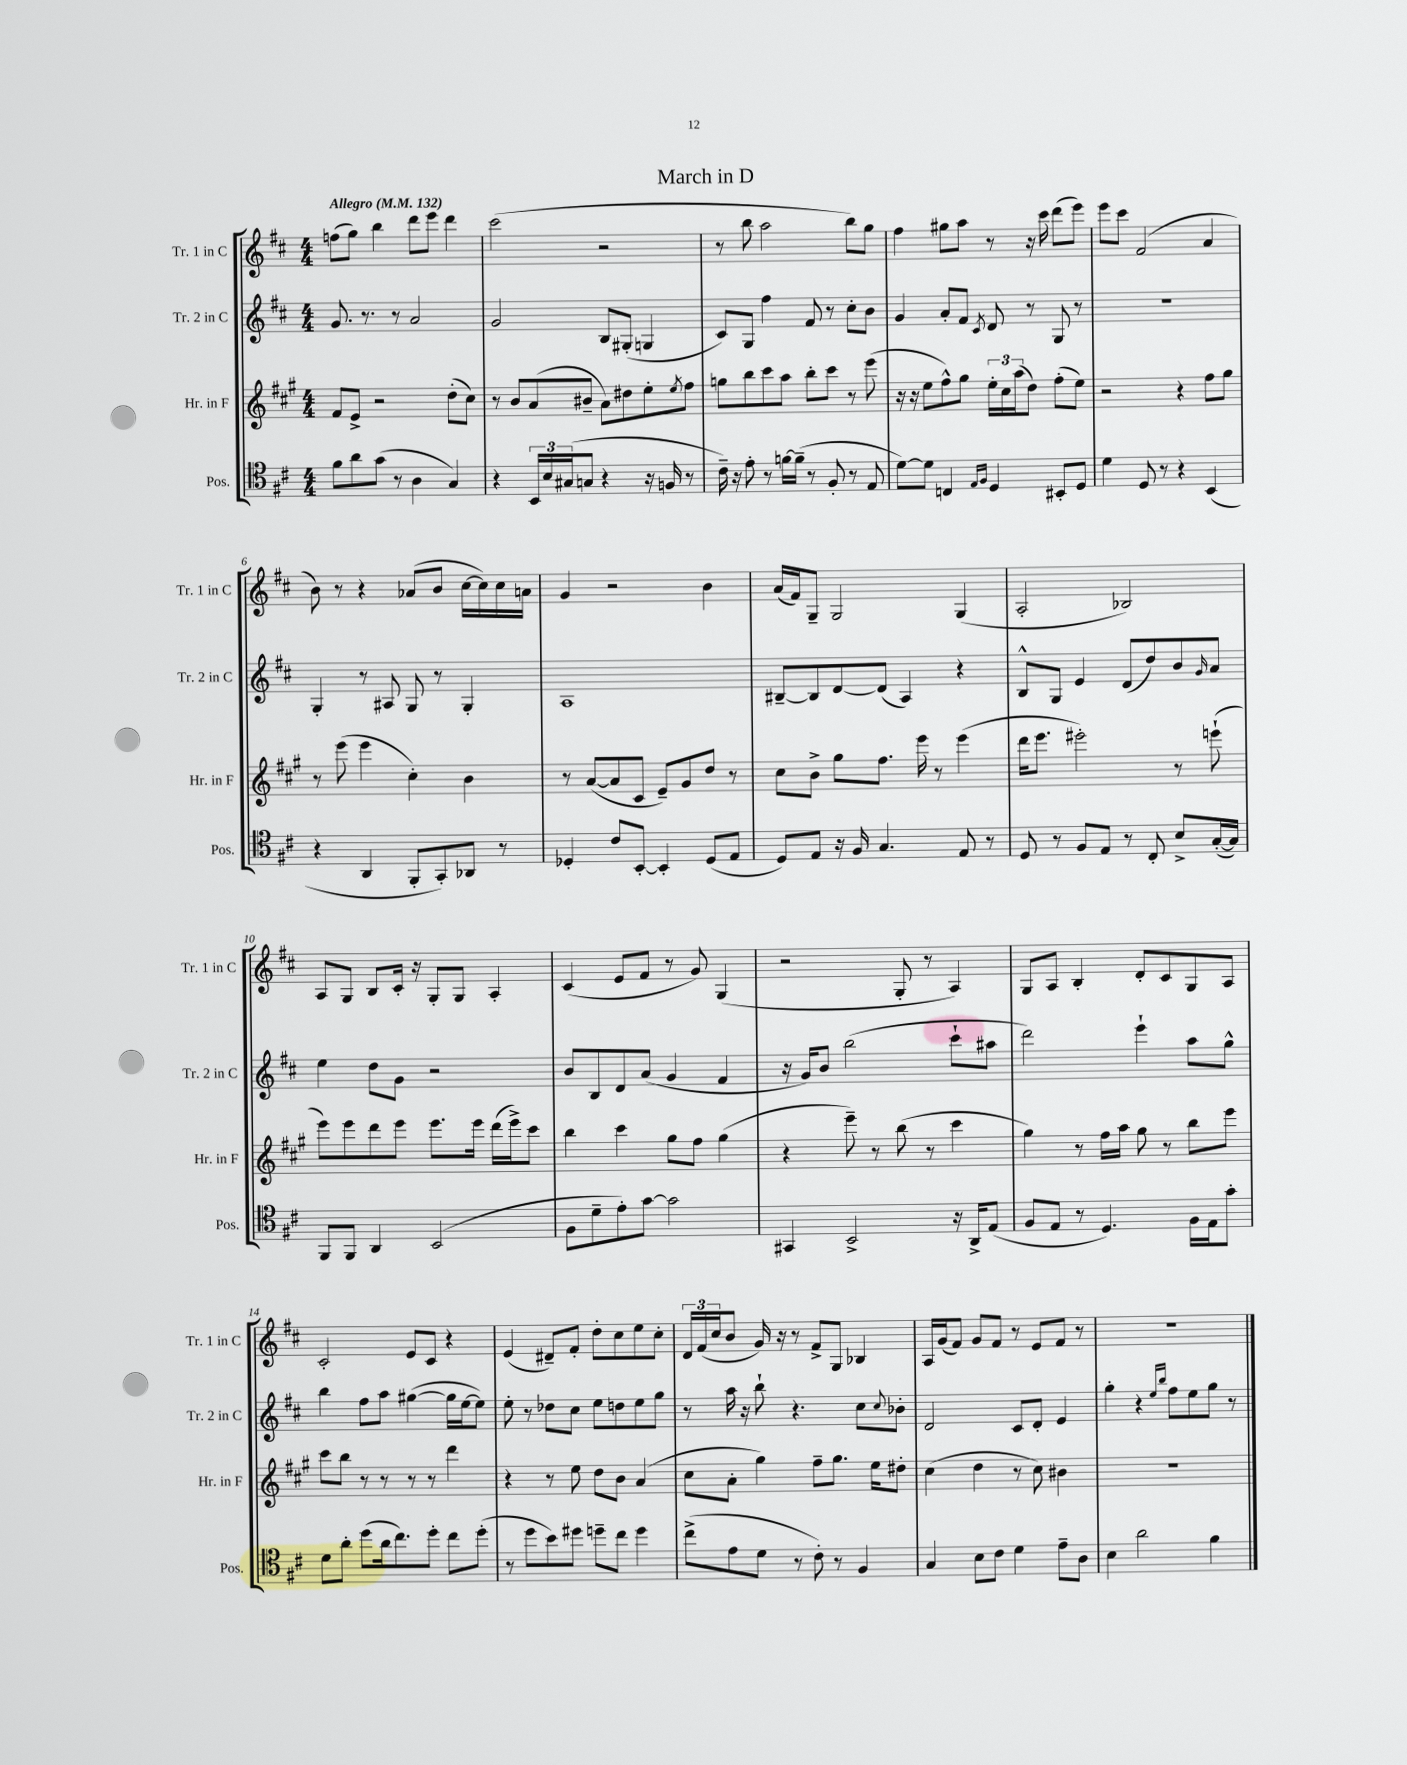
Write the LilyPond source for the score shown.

\header { title = "March in D" }
<<
\new StaffGroup <<
\new Staff = "s0" \with { instrumentName = "Tr. 1 in C" shortInstrumentName = "Tr. 1 in C" } {
    \clef treble \key d \major \numericTimeSignature \time 4/4 \tempo "Allegro" 4 = 132
    f''8( g''8) b''4 d'''8 e'''8 d'''4 |
    cis'''2( r2 |
    r8 b''8 a''2 b''8) g''8 |
    fis''4 gis''8 a''8 r8 r16 cis'''16 d'''8( e'''8) |
    e'''8 cis'''8 fis'2( a'4 |
    b'8) r8 r4 aes'8( b'8 cis''16~ cis''16) cis''16 a'16 |
    g'4 r2 b'4 |
    a'16( fis'16) g8-- g2 g4( |
    a2-. bes2) |
    a8 g8 b8 cis'16-. r16 g8-. g8 a4-. |
    cis'4( e'8 fis'8 r8 g'8) g4( |
    r2 g8-. r8 a4) |
    g8 a8 b4-. d'8-. cis'8 g8 a8 |
    cis'2-. e'8 cis'8 r4 |
    e'4( dis'8--) fis'8-. d''8-. cis''8 e''8 cis''8-. |
    \tuplet 3/2 { d'16 fis'16( cis''16 } b'8 g'16) r16 r8 fis'8-> g8 bes4 |
    a16 g'16( fis'8) g'8 fis'8 r8 e'8 fis'8 r8 |
    r1 \bar "|." |
}
\new Staff = "s1" \with { instrumentName = "Tr. 2 in C" shortInstrumentName = "Tr. 2 in C" } {
    \clef treble \key d \major \numericTimeSignature \time 4/4
    g'8. r8. r8 a'2 |
    g'2 b8 gis8-.( g4 |
    cis'8) g8 fis''4 fis'8 r8 cis''8-. b'8 |
    g'4 a'8-. fis'8 \acciaccatura { cis'8 } d'8 r8 g8 r8 |
    r1 |
    g4-. r8 ais8 g8 r8 g4-. |
    a1 |
    bis8~-- bis8 d'8~ d'8( a4) r4 |
    b8-^ g8 e'4 d'8( d''8) b'8 \grace { g'16 } a'8 |
    e''4 d''8 g'8 r2 |
    b'8 b8 d'8 a'8( g'4 fis'4 |
    r16 g'16) b'8 b''2( cis'''8-! ais''8 |
    d'''2) e'''4-! a''8 g''8-^ |
    b''4 fis''8 a''8 gis''4~( gis''16 e''16~ e''8) |
    e''8-. r8 des''8 cis''8 e''8 d''8 e''8 g''8 |
    r8 a''16 r16 b''8-! r4. cis''8 \appoggiatura { cis''8 } bes'8-. |
    d'2 cis'8 d'8-. e'4 |
    g''4-. r4 \grace { e''16 b''16 } fis''8 e''8 g''8 r8 \bar "|." |
}
\new Staff = "s2" \with { instrumentName = "Hr. in F" shortInstrumentName = "Hr. in F" } {
    \clef treble \key a \major \numericTimeSignature \time 4/4
    fis'8 e'8-> r2 d''8-.( cis''8) |
    r8 b'8 a'8( bis'8-- a'8) dis''8 e''8-. \acciaccatura { e''8 } fis''8 |
    g''8 b''8 cis'''8 a''8 b''8-. cis'''8 r8 e'''8( |
    r16 r16 e''8 fis''8-^) gis''8 \tuplet 3/2 { e''16-. cis''16 a''16( } d''8) fis''8-.( e''8) |
    r2 r4 fis''8 gis''8 |
    r8 e'''8( e'''4 cis''4-.) b'4 |
    r8 a'8~( a'8 cis'8 e'8--) gis'8 d''8 r8 |
    cis''8 b'8-> gis''8 fis''8. e'''16 r8 e'''4( |
    d'''16 e'''8. eis'''2-.) r8 e'''8-!( |
    e'''8) e'''8 d'''8 e'''8 e'''8. e'''16 d'''16( e'''16->) cis'''8 |
    b''4 cis'''4 gis''8 fis''8 gis''4( |
    r4 e'''8--) r8 b''8( r8 cis'''4 |
    gis''4) r8 fis''16 a''16 gis''8 r8 b''8 e'''8 |
    cis'''8 b''8 r8 r8 r8 r8 d'''4 |
    r4 r8 e''8 d''8 b'8 a'4( |
    cis''8 a'8-. gis''4) fis''8-- gis''8. e''16 dis''8-. |
    cis''4( d''4 r8 cis''8) bis'4 |
    R1 \bar "|." |
}
\new Staff = "s3" \with { instrumentName = "Pos." shortInstrumentName = "Pos." } {
    \clef tenor \key d \major \numericTimeSignature \time 4/4
    fis'8 a'8 g'8( r8 a4 g4) |
    r4 \tuplet 3/2 { b,16 b16 gis16( } g8 r4 r16 f16 r8 |
    cis'16--) r16 e'8-. r8 f'16~ f'16--( r8 fis8-. r8 e8 |
    d'8~) d'8 c4 \grace { e16 fis16 } d4 bis,8-. d8 |
    d'4 d8 r8 r4 b,4( |
    r4 a,4 fis,8-. g,8-.) aes,8 r8 |
    des4-. cis'8 b,8~-. b,4-. des8( e8 |
    d8) e8 r16 fis16 g4. e8 r8 |
    d8 r8 fis8 e8 r8 cis8-. b8-> g16~-.( g16) |
    fis,8 fis,8 a,4 b,2( |
    fis8 d'8-- e'8-.) g'8~ g'2 |
    gis,4 b,2-> r16 a,16-> e8( |
    fis8 e8 r8 d4.) fis16 e16 g'8-. |
    d'8 a'8-. d''8( a'16 cis''8.) d''8-. cis''8 d''8-.( |
    r8 d''8 b'8) dis''8 d''8-- cis''8 d''4 |
    cis''8->( e'8 d'8 r8 cis'8-.) r8 fis4 |
    g4 b8 cis'8 d'4 e'8-- a8 |
    b4 a'2 fis'4 \bar "|." |
}
>>
>>
